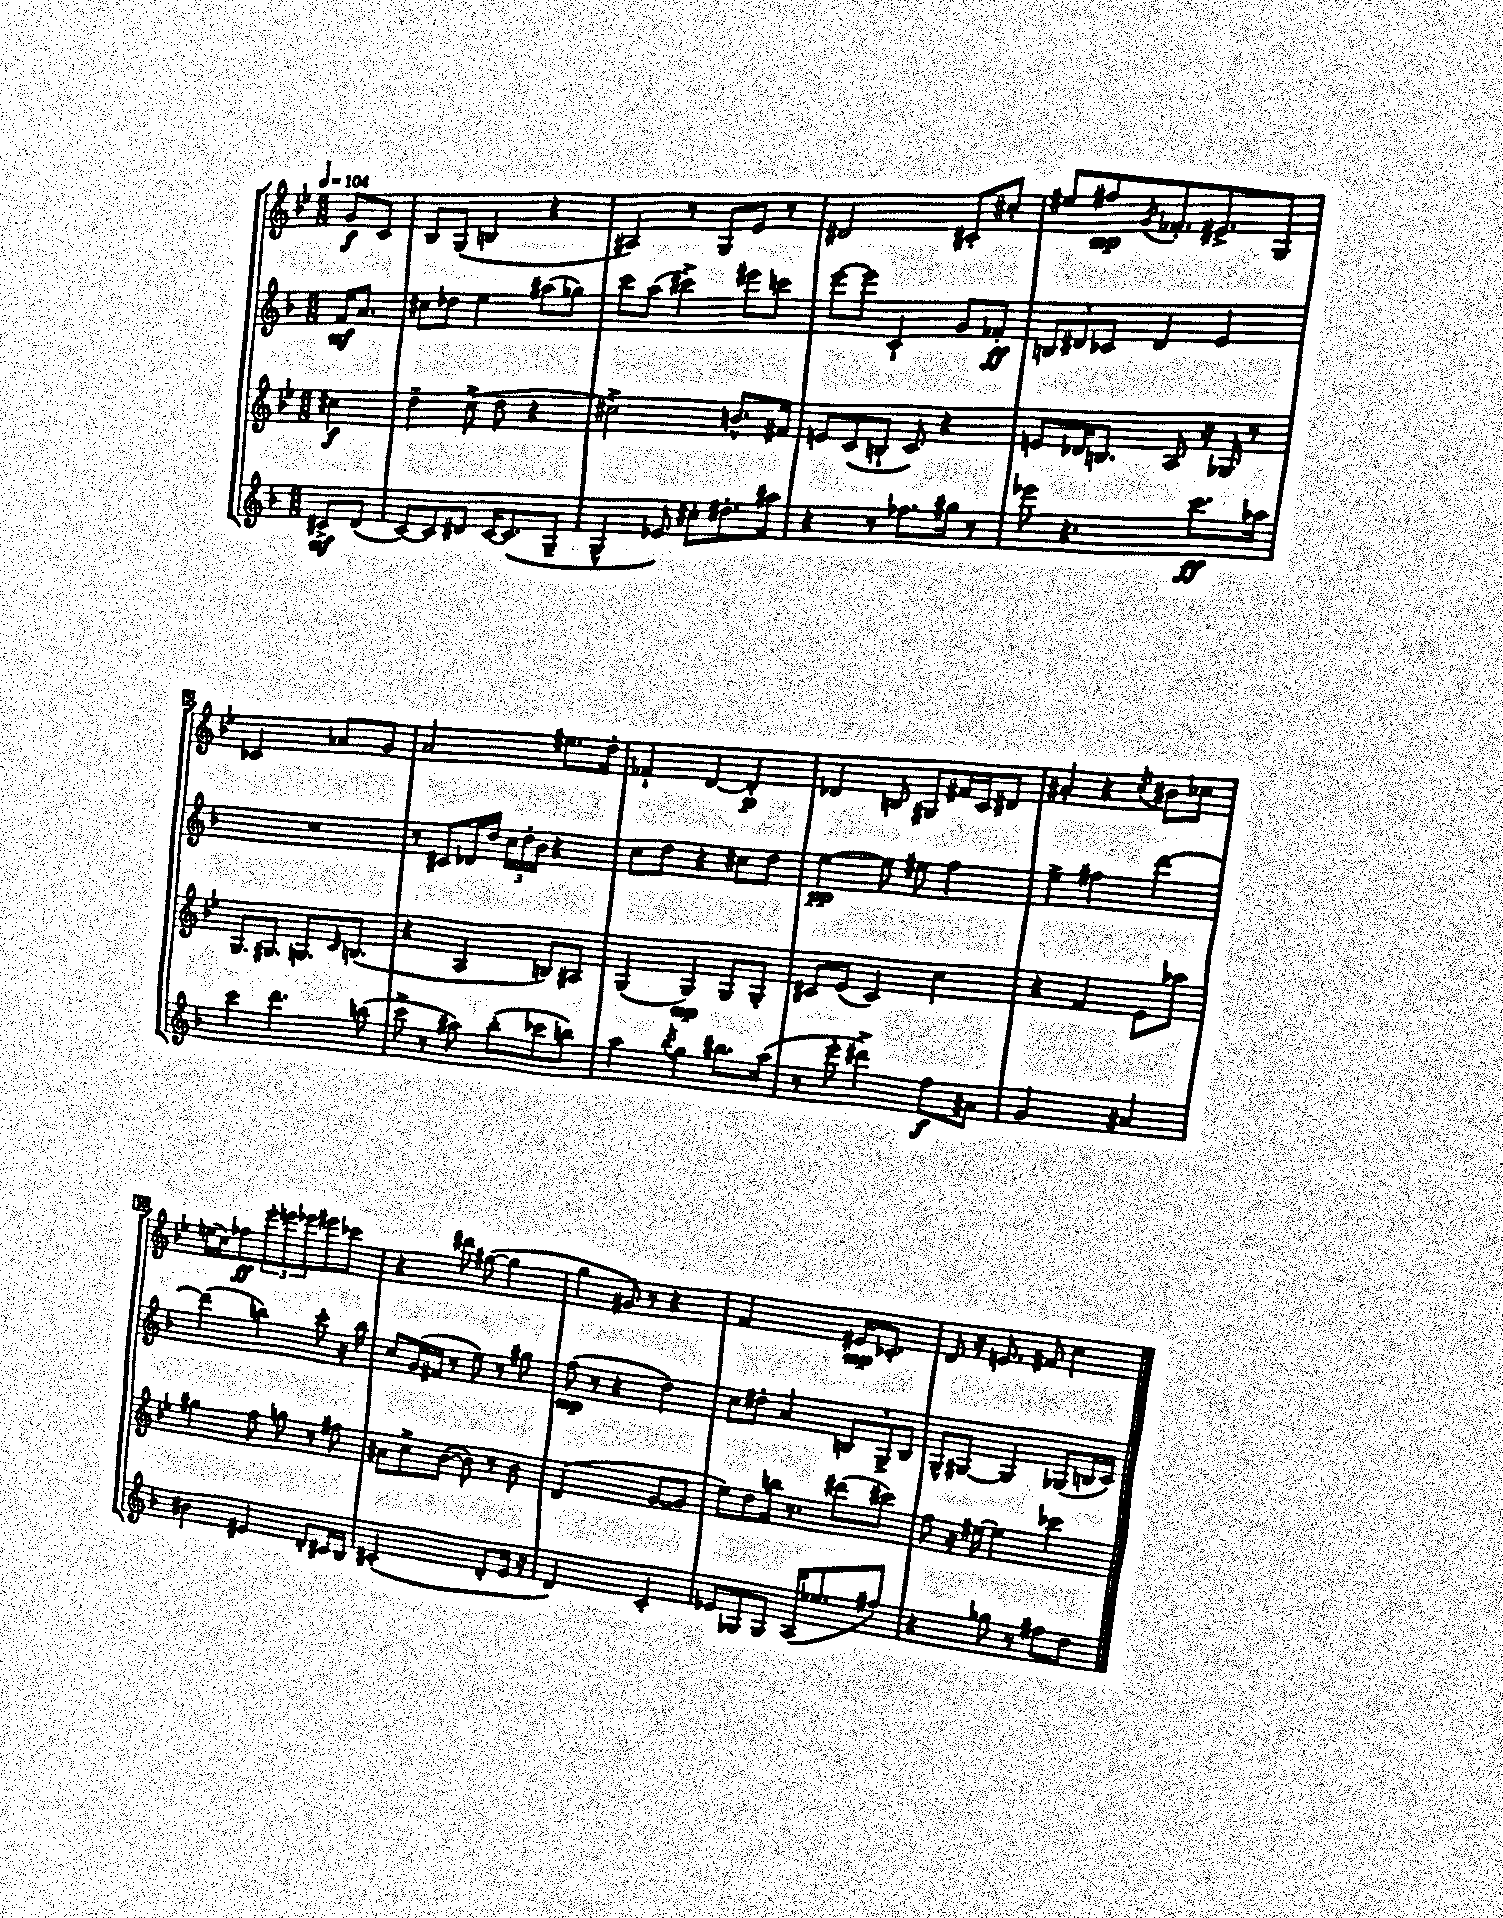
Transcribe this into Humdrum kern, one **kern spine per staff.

**kern	**kern	**kern	**kern
*staff4	*staff3	*staff2	*staff1
*clefG2	*clefG2	*clefG2	*clefG2
*k[b-]	*k[b-e-]	*k[b-]	*k[b-e-]
*M6/8	*M6/8	*M6/8	*M6/8
*MM104	*MM104	*MM104	*MM104
8c#^	4cc#	16f	8g
.	.	8.a	.
(8d	.	.	8c
=	=	=	=
[8c)	4dd~	8cc#	8B-
8c]	.	8dd-	(8G
8d#	(8cc^	4ee	4B
[16c	8dd	.	.
(8.c]	.	.	.
.	4r	(8aa#	4r
8G~	.	8gg-)	.
=	=	=	=
4G^^	2cc#^)	8ccc	4A#)
.	.	(8aa	.
8e-)	.	4ccc#^)	8r
8cc#'	.	.	8G
8.dd#'	8.b^^	8eee#	8e-
.	.	8ccc	8r
16aa#	16f#	.	.
=	=	=	=
4r	8e	[8eee	2d#
.	(8c	8eee]	.
8r	8B`	4c`	.
8.ff-	8c)	.	.
.	4r	8g	8c#'
16gg#	.	.	.
8r	.	8f-'	8cc#'
=	=	=	=
8eee-	8e	12B	8ee#
.	.	12d#	.
4.r	16d-	.	8ff#
.	.	12c-	.
.	8.B	.	.
.	.	.	8qg
.	.	4d#	8.f-'
.	8A	.	.
.	.	.	8.e#^
8.ccc	16r	4e	.
.	16G-	.	.
.	8r	.	8G
16aa-	.	.	.
=	=	=	=
4ccc	8.G	2.r	2c-
.	8.G#	.	.
4.ddd	.	.	.
.	8.G	.	.
.	.	.	8a-
.	16qqc	.	.
.	(8.B	.	.
(8bb	.	.	8g
=	=	=	=
8ccc^	4r	8r	2a
8r	.	8c#	.
8aa#)	4A	16d-	.
.	.	16dd	.
(8bb-'	.	24cc	.
.	.	24dd'	.
.	.	24b-	.
8ccc-	8B)	4r	8.ee#
8bb)	8A#	.	.
.	.	.	16dd'
=	=	=	=
4aa	(4G	8cc	4f-`
.	.	8dd	.
8qbb-	.	.	.
4gg	4G)	4r	[4d
8.bb#	8G	8cc#	4d']
.	8G'	8dd	.
(16aa	.	.	.
=	=	=	=
8r	8c#	[4ee	4d-
8eee'	(8e-	.	.
4ddd#^)	4c#)	8ee]	8B
.	.	8ee#	8G#
8ff	4cc	4ff	16f#
.	.	.	16c
8a#	.	.	8d#
=	=	=	=
2g	4r	4ee^	4a#'
.	4f	4ff#	4r
.	.	.	8qcc
4a#	8e-	[4ddd	8b#
.	8aa-	.	8cc-
=	=	=	=
4b#	4gg#	(4ddd]	(16ee
.	.	.	16cc)
.	.	.	8ff-
4e#	8ff	4bb)	12eee-'
.	.	.	12eee
.	8gg	.	.
.	.	.	12eee-
8d'	8r	8ccc'	8eee#
16c#	8ff#	16r	8ccc-
16B-	.	16bb	.
=	=	=	=
(2c#'	8a#	8cc	4r
.	8cc^	(16g	.
.	.	16f#	.
.	([8b-	8r	8ddd#
.	8b-])	8ee)	([8gg#
8d'	8r	8r	4gg#]
16e	8b-	8gg#	.
16r	.	.	.
=	=	=	=
2d)	(2d	(8ff	4gg
.	.	8r	.
.	.	4r	8g#)
.	.	.	8r
4c'	[8g	4dd)	4r
.	8g]	.	.
=	=	=	=
8e-	8ee-)	8cc	2f
8G-	8dd	8dd#'	.
8G-	16bb	4a	.
.	8.r	.	.
(16A	.	.	.
8.ee-	.	.	.
.	(8ddd#	12B	16e#
.	.	.	8.c-'
.	.	12G^	.
8ff#)	8ccc#)	.	.
.	.	12B	.
=	=	=	=
4r	8ff	8G^^	8d
.	16r	[8G#	16r
.	[16ee#	.	8.e
8gg-	4ee#]	4G#]	.
8r	.	.	8f#
8ff#	4ccc-	(8G-	4cc
8dd	.	16B	.
.	.	16c)	.
==	==	==	==
*-	*-	*-	*-
